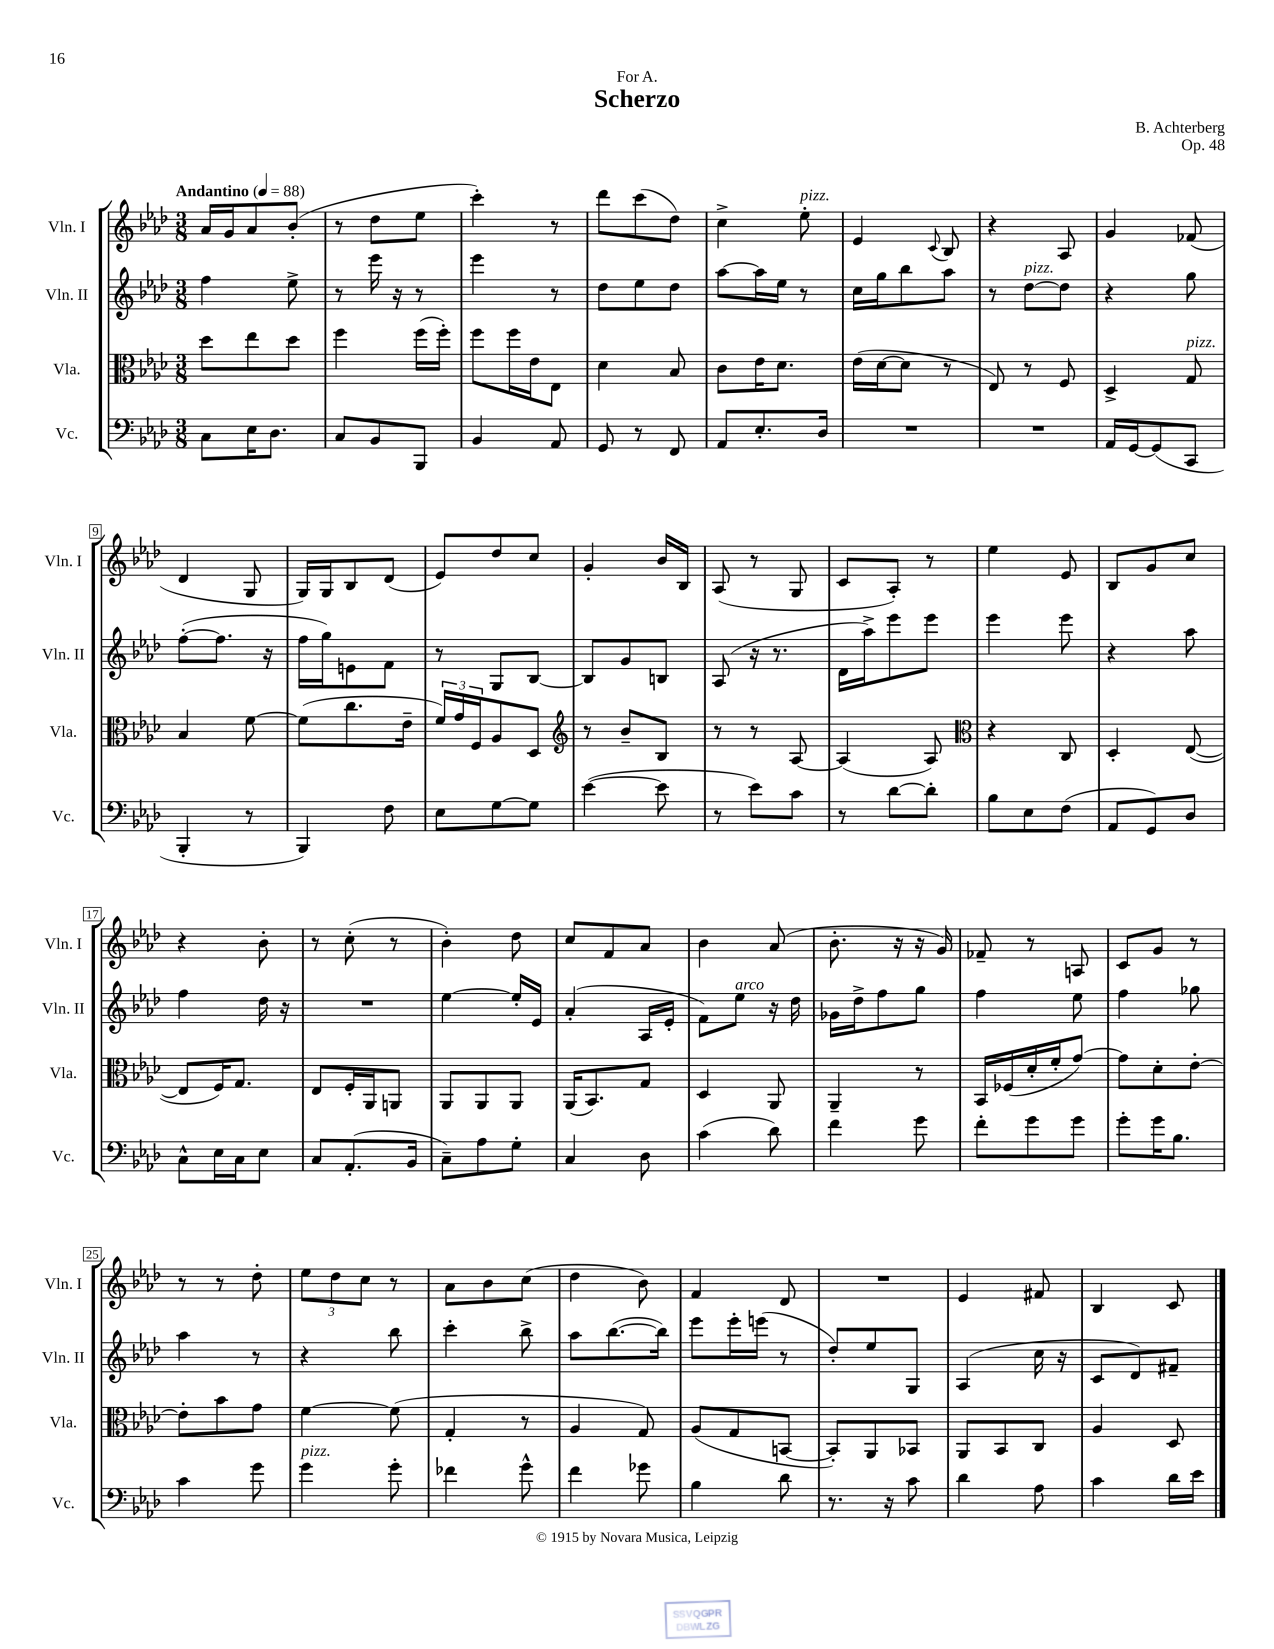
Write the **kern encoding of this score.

**kern	**kern	**kern	**kern
*part4	*part3	*part2	*part1
*staff4	*staff3	*staff2	*staff1
*I"Vc.	*I"Vla.	*I"Vln. II	*I"Vln. I
*I'Vc.	*I'Vla.	*I'Vln. II	*I'Vln. I
*clefF4	*clefC3	*clefG2	*clefG2
*k[b-e-a-d-]	*k[b-e-a-d-]	*k[b-e-a-d-]	*k[b-e-a-d-]
*M3/8	*M3/8	*M3/8	*M3/8
*MM88	*MM88	*MM88	*MM88
=1	=1	=1	=1
!	!	!	!LO:TX:a:B:t=Andantino
8C\L	8dd-\L	4ff\	16a-/LL
.	.	.	16g/J
16E-\K	8ee-\	.	8a-/
8.D-\J	.	.	.
.	8dd-\J	8ee-^\	(8b-'/J
=2	=2	=2	=2
8C/L	4ff\	8r	8r
8BB-/	.	16eee-\	8dd-\L
.	.	16r	.
8BBB-/J	(16ff\LL	8r	8ee-\J
.	16ff'\JJ)	.	.
=3	=3	=3	=3
4BB-/	8ff\L	4eee-\	4ccc'\)
.	16ff\L	.	.
.	16e-\J	.	.
8AA-/	8E-\J	8r	8r
=4	=4	=4	=4
8GG/	4d-\	8dd-\L	8ddd-\L
8r	.	8ee-\	(8ccc\
8FF/	8B-/	8dd-\J	8dd-\J)
=5	=5	=5	=5
8AA-/L	8c\L	[8aa-\L	4cc^\
8.E-'/	16e-\K	16aa-\L]	.
.	8.d-\J	16ee-\JJ	.
!	!	!	!LO:TX:a:i:t=pizz.
.	.	8r	8ee-'\
16D-/Jk	.	.	.
=6	=6	=6	=6
4.r	(16e-\LL	16cc\LL	4e-/
.	[16d-\J	16gg\J	.
.	8d-\J]	8bb-\	.
.	.	.	8qqc/
.	8r	8aa-\J	8B-/
=7	=7	=7	=7
4.r	8E-/)	8r	4r
!	!	!LO:TX:a:i:t=pizz.	!
.	8r	[8dd-\L	.
.	8F/	8dd-\J]	8A-/
=8	=8	=8	=8
16AA-/LL	4D-^/	4r	4g/
[16GG/J	.	.	.
(8GG/]	.	.	.
!	!LO:TX:a:i:t=pizz.	!	!
8CC/J	8G/	8gg\	(8f-X/
!!LO:LB:g=z
=9	=9	=9	=9
4BBB-'/	4B-/	([8ff'\L	4d-/
.	.	8.ff\J]	.
8r	[8f\	.	8G/
.	.	16r	.
=10	=10	=10	=10
4BBB-/)	(8f\L]	16ff\LL	16G/LL)
.	.	16gg\J)	16G/J
.	8.cc\	8en\	8B-/
8F\	.	8f\J	(8d-/J
.	16e-~\Jk	.	.
=11	=11	=11	=11
8E-\L	24f/LL)	8r	8e-/L)
.	24g/	.	.
.	24F/J	.	.
[8G\	8A-/	8G/L	8dd-/
8G\J]	8D-/J	[8B-/J	8cc/J
=12	=12	=12	=12
*	*clefG2	*	*
([4e-\	8r	8B-/L]	4g'/
.	8b-~/L	8g/	.
8e-\]	8B-/J	8Bn/J	16b-/LL
.	.	.	16B-/JJ
=13	=13	=13	=13
8r	8r	(8A-/	(8A-/
8e-\L)	8r	16r	8r
.	.	8.r	.
8c\J	[8A-/	.	8G/
=14	=14	=14	=14
8r	(4A-/]	16d-\LL	8c/L
.	.	16aa-^\J)	.
[8d-\L	.	8eee-\	8A-'/J)
8d-'\J]	8A-/)	8eee-\J	8r
=15	=15	=15	=15
*	*clefC3	*	*
8B-\L	4r	4eee-\	4ee-\
8E-\	.	.	.
(8F\J	8C/	8eee-\	8e-/
=16	=16	=16	=16
8AA-/L	4D-'/	4r	8B-/L
8GG/)	.	.	8g/
8D-/J	([8E-/	8aa-\	8cc/J
!!LO:LB:g=z
=17	=17	=17	=17
8C^^\L	8E-/L]	4ff\	4r
16E-\L	16F/K)	.	.
16C\J	8.G/J	.	.
8E-\J	.	16dd-\	8b-'\
.	.	16r	.
=18	=18	=18	=18
8C/L	8E-/L	4.r	8r
(8.AA-'/	16F'/L	.	(8cc'\
.	16AA-/J	.	.
.	8AAn/J	.	8r
16BB-/Jk	.	.	.
=19	=19	=19	=19
8C~\L)	8AA-/L	[4ee-\	4b-'\)
8A-\	8AA-/	.	.
8G'\J	8AA-/J	16ee-'/LL]	8dd-\
.	.	16e-/JJ	.
=20	=20	=20	=20
4C/	(16AA-/KL	(4a-'/	8cc/L
.	8.BB-/)	.	.
.	.	.	8f/
8D-\	8G/J	16A-/LL	8a-/J
.	.	16e-'/JJ	.
=21	=21	=21	=21
(4c\	4D-/	8f\L)	4b-\
!	!	!LO:TX:a:i:t=arco	!
.	.	8ee-\J	.
8d-\)	8AA-/	16r	(8a-/
.	.	16dd-\	.
=22	=22	=22	=22
4f\	4AA-~/	16g-X\LL	8.b-'\
.	.	16dd-^\J	.
.	.	8ff\	.
.	.	.	16r
8g\	8r	8gg\J	16r
.	.	.	16g/)
=23	=23	=23	=23
8f'\L	16BB-/LL	4ff\	8f-X~/
.	(16F-X/	.	.
8g\	16d-'/	.	8r
.	16f'/J	.	.
8g\J	[8g/J)	8ee-\	8An/
=24	=24	=24	=24
8g'\L	8g\L]	4ff\	8c/L
16g\K	8d-'\	.	8g/J
8.B-\J	.	.	.
.	[8e-'\J	8gg-X\	8r
!!LO:LB:g=z
=25	=25	=25	=25
4c\	8e-'\L]	4aa-\	8r
.	8b-\	.	8r
8g\	8g\J	8r	8dd-'\
=26	=26	=26	=26
!LO:TX:a:i:t=pizz.	!	!	!
4g\	[4f\	4r	12ee-\L
.	.	.	12dd-\
.	.	.	12cc\J
8g'\	(8f\]	8bb-\	8r
=27	=27	=27	=27
4f-X\	4G'/	4ccc'\	8a-\L
.	.	.	8b-\
8g^^\	8r	8bb-^\	(8cc\J
=28	=28	=28	=28
4f\	4A-/	8aa-\L	4dd-\
.	.	([8.bb-\	.
8g-X\	8G/)	.	8b-\)
.	.	16bb-\Jk])	.
=29	=29	=29	=29
4B-\	(8A-/L	8eee-\L	4f/
.	8G/	16eee-'\L	.
.	.	(16eeen\JJ	.
8d-\	[8BBn/J	8r	8d-/
=30	=30	=30	=30
8.r	8BB'/L])	8dd-'/L)	4.r
.	8AA-/	8ee-/	.
16r	.	.	.
8c\	8BB-X/J	8G/J	.
=31	=31	=31	=31
4d-\	8AA-/L	(4A-/	4e-/
.	8BB-/	.	.
8A-\	8C/J	16cc\	8f#X/
.	.	16r	.
=32	=32	=32	=32
4c\	4A-/	8c/L	4B-/
.	.	8d-/)	.
16d-\LL	8D-/	8f#X~/J	8c/
16e-\JJ	.	.	.
==	==	==	==
*-	*-	*-	*-
